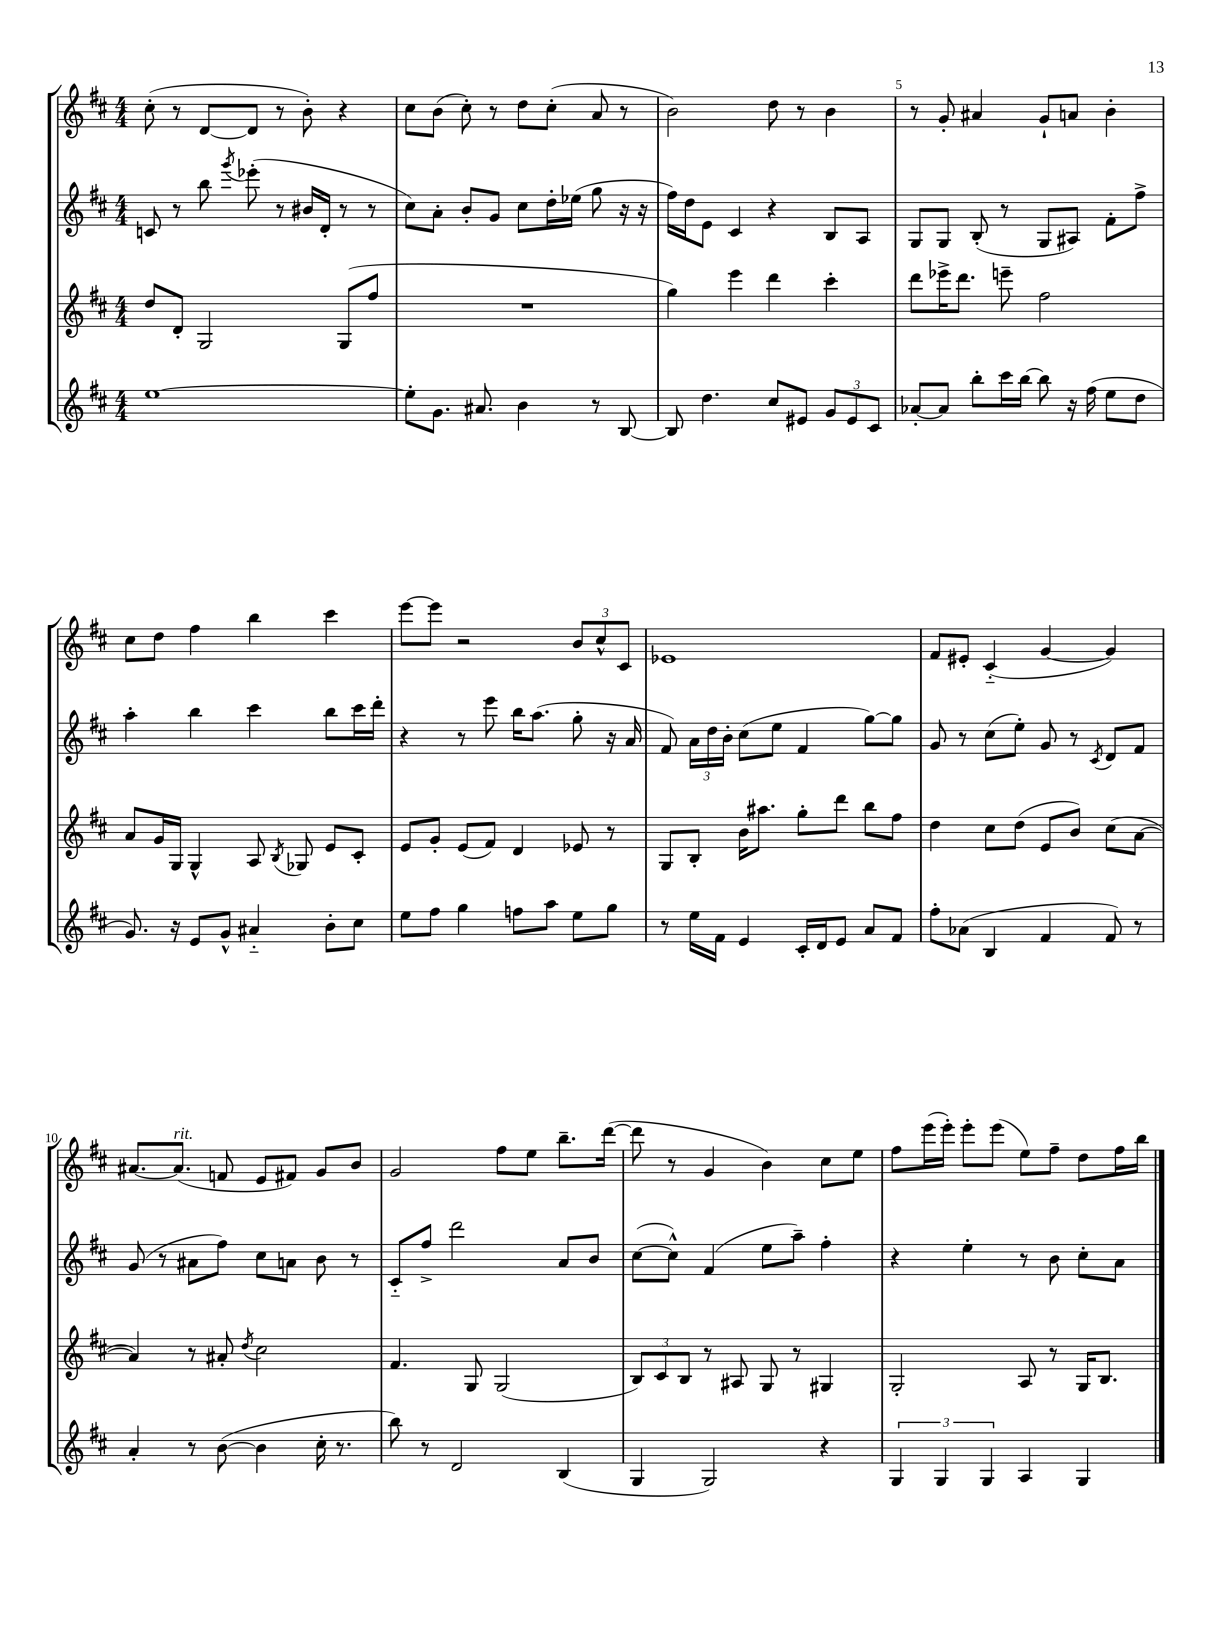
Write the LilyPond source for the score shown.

<<
\new StaffGroup <<
\new Staff = "s0" {
    \clef treble \key d \major \numericTimeSignature \time 4/4
    \autoBeamOff cis''8-.( r8 d'8[~ d'8] r8 b'8-.) r4 |
    cis''8[ b'8]( cis''8-.) r8 d''8[ cis''8]-.( a'8 r8 |
    b'2) d''8 r8 b'4 |
    r8 g'8-. ais'4 g'8[-! a'8] b'4-. |
    cis''8[ d''8] fis''4 b''4 cis'''4 |
    e'''8[~ e'''8] r2 \tuplet 3/2 { b'8[ cis''8-^ cis'8] } |
    ees'1 |
    fis'8[ eis'8]-. cis'4-_( g'4~ g'4) |
    ais'8.[~ ais'8.]^\markup { \italic "rit." }( f'8 e'8[ fis'8]) g'8[ b'8] |
    g'2 fis''8[ e''8] b''8.[-- d'''16]~( |
    d'''8 r8 g'4 b'4) cis''8[ e''8] |
    fis''8[ e'''16( e'''16]-.) e'''8[-. e'''8]( e''8[) fis''8]-- d''8[ fis''16 b''16] \bar "|." |
}
\new Staff = "s1" {
    \clef treble \key d \major \numericTimeSignature \time 4/4
    \autoBeamOff c'8 r8 b''8 \acciaccatura { g'''8 } ees'''8-.( r8 bis'16[ d'16]-. r8 r8 |
    cis''8[) a'8]-. b'8[-. g'8] cis''8[ d''16-. ees''16]( g''8 r16 r16 |
    fis''16[) d''16 e'8] cis'4 r4 b8[ a8] |
    g8[ g8] b8-.( r8 g8[ ais8]) fis'8[-. fis''8]-> |
    a''4-. b''4 cis'''4 b''8[ cis'''16 d'''16]-. |
    r4 r8 e'''8 b''16[ a''8.]( g''8-. r16 a'16 |
    fis'8) \tuplet 3/2 { a'16[ d''16 b'16]-. } cis''8[( e''8] fis'4 g''8[~) g''8] |
    g'8 r8 cis''8[( e''8]-.) g'8 r8 \acciaccatura { cis'8 } d'8[ fis'8] |
    g'8( r8 ais'8[ fis''8]) cis''8[ a'8] b'8 r8 |
    cis'8[-_ fis''8]-> d'''2 a'8[ b'8] |
    cis''8[~( cis''8]-^) fis'4( e''8[ a''8]--) fis''4-. |
    r4 e''4-. r8 b'8 cis''8[-. a'8] \bar "|." |
}
\new Staff = "s2" {
    \clef treble \key d \major \numericTimeSignature \time 4/4
    \autoBeamOff d''8[ d'8]-. g2 g8[( fis''8] |
    R1 |
    g''4) e'''4 d'''4 cis'''4-. |
    d'''8[ ees'''16-> d'''8.] e'''8-- fis''2 |
    a'8[ g'16 g16] g4-^ a8 \acciaccatura { b8 } ges8 e'8[ cis'8]-. |
    e'8[ g'8]-. e'8[( fis'8]) d'4 ees'8 r8 |
    g8[ b8]-. b'16[ ais''8.] g''8[-. d'''8] b''8[ fis''8] |
    d''4 cis''8[ d''8]( e'8[ b'8]) cis''8[( a'8]~ |
    a'4) r8 ais'8-. \acciaccatura { d''8 } cis''2 |
    fis'4. g8 g2( |
    \tuplet 3/2 { b8[) cis'8 b8] } r8 ais8 g8 r8 gis4 |
    g2-. a8 r8 g16[ b8.] \bar "|." |
}
\new Staff = "s3" {
    \clef treble \key d \major \numericTimeSignature \time 4/4
    \autoBeamOff e''1~ |
    e''8[-. g'8.] ais'8. b'4 r8 b8~ |
    b8 d''4. cis''8[ eis'8] \tuplet 3/2 { g'8[ eis'8 cis'8] } |
    aes'8[~-. aes'8] b''8[-. cis'''16 b''16]~ b''8 r16 fis''16( e''8[ d''8] |
    g'8.) r16 e'8[ g'8]-^ ais'4-_ b'8[-. cis''8] |
    e''8[ fis''8] g''4 f''8[ a''8] e''8[ g''8] |
    r8 e''16[ fis'16] e'4 cis'16[-. d'16 e'8] a'8[ fis'8] |
    fis''8[-. aes'8]( b4 fis'4 fis'8) r8 |
    a'4-. r8 b'8~( b'4 cis''16-. r8. |
    b''8) r8 d'2 b4( |
    g4 g2) r4 |
    \tuplet 3/2 { g4 g4 g4 } a4 g4 \bar "|." |
}
>>
>>
\layout { \context { \Score currentBarNumber = #2 \override BarNumber.break-visibility = ##(#f #t #t) barNumberVisibility = #(every-nth-bar-number-visible 5) } }
